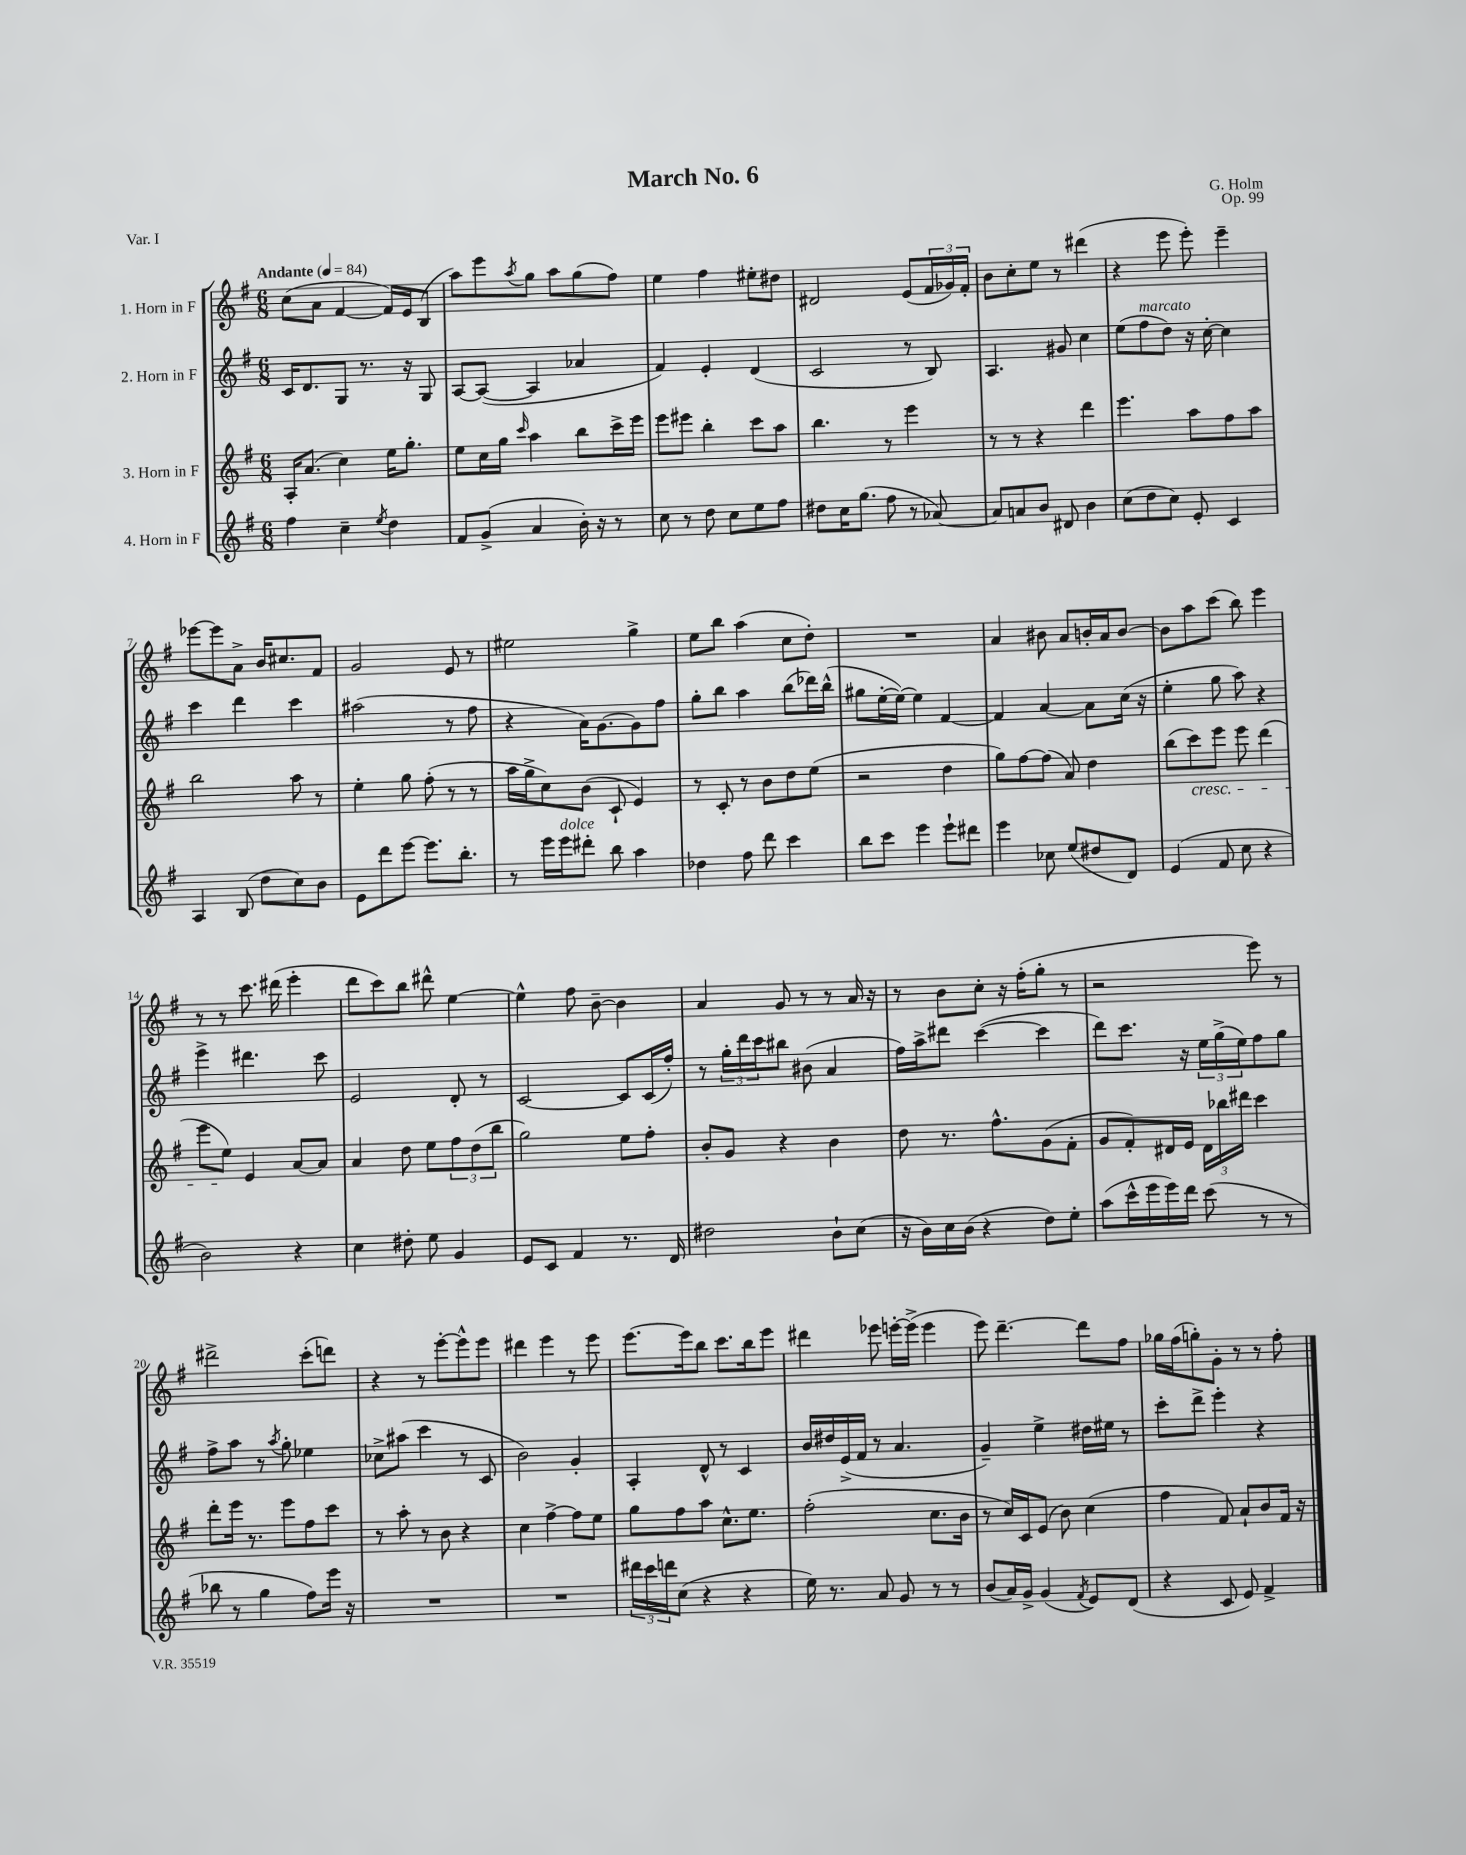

**kern	**kern	**kern	**kern
*part4	*part3	*part2	*part1
*staff4	*staff3	*staff2	*staff1
*I"4. Horn in F	*I"3. Horn in F	*I"2. Horn in F	*I"1. Horn in F
*clefG2	*clefG2	*clefG2	*clefG2
*k[f#]	*k[f#]	*k[f#]	*k[f#]
*M6/8	*M6/8	*M6/8	*M6/8
*MM84	*MM84	*MM84	*MM84
=1	=1	=1	=1
!	!	!	!LO:TX:a:B:t=Andante
4ff#\	16A'/KL	16c/KL	(8cc\L
.	(8.a/J	8.d/	.
.	.	.	8a\J
4cc~\	4cc\)	8G/J	[4f#/
.	.	8.r	.
8qee/	.	.	.
4dd\	16ee\KL	.	16f#/LL])
.	8.gg'\J	16r	16e/J
.	.	8G/	(8B/J
=2	=2	=2	=2
8f#/L	8ee\L	[8A/L	8aa\L)
(8g^/J	16cc\L	(8A/J_	8eee\
.	16gg\JJ	.	.
.	16qqccc/	.	8qaa/
4a/	4aa\	4A/]	8gg\J
.	.	.	8aa\L
16b'\)	8bb\L	4a-X/	(8gg\
16r	.	.	.
8r	16ccc^\L	.	8ff#\J)
.	16eee\JJ	.	.
=3	=3	=3	=3
8cc\	8eee\L	4f#/)	4ee\
8r	8eee#X\J	.	.
8dd\	4bb'\	4e'/	4ff#\
8cc\L	.	.	.
8ee\	8ccc\L	(4d/	8ee#X'\L
8ff#\J	8aa\J	.	8dd#X\J
=4	=4	=4	=4
8dd#X\L	4.bb\	2c/	2d#X/
16cc\K	.	.	.
(8.gg\J	.	.	.
8ff#\	8r	.	.
8r	4eee\	8r	(8e/L
[8a-X/)	.	8B/)	24f#/L
.	.	.	24g-X/)
.	.	.	24f#'/JJ
=5	=5	=5	=5
8a-/L]	8r	4.A/	8b\L
8an/	8r	.	8cc'\
8b/J	4r	.	8ee\J
8d#X/	.	8g#X/	8r
4b\	4ddd\	4cc\	(4ddd#X\
=6	=6	=6	=6
(8cc\L	4.eee\	(8ee\L	4r
!	!	!LO:TX:a:i:t=marcato	!
8dd\	.	8ff#\	.
8cc\J)	.	8dd\J)	8eee\
8e'/	8aa\L	16r	8eee'\)
.	.	[16cc'\	.
4c/	8ff#\	4cc\]	4eee~\
.	8aa\J	.	.
!!LO:LB:g=z
=7	=7	=7	=7
4A/	2bb\	4ccc\	[8eee-X\L
.	.	.	8eee-\]
(8B/	.	4ddd\	8a^\J
8dd\L	.	.	16b/KL
.	.	.	8.cc#X/
8cc\)	8aa\	4ccc\	.
8b\J	8r	.	8f#/J
=8	=8	=8	=8
8e\L	4ee'\	(2aa#X\	2g/
8ddd\	.	.	.
[8eee\J	8gg\	.	.
8.eee\L]	(8ff#'\	.	.
.	8r	8r	8e/
8.bb'\J	.	.	.
.	8r	8ff#\	8r
=9	=9	=9	=9
8r	16aa\LL	4r	2ee#X\
.	16gg^\J	.	.
16eee\LL	8cc\)	.	.
!LO:TX:a:i:t=dolce	!	!	!
16eee\J	.	.	.
8ddd#X'\J	(8b\J	16a\KL)	.
.	.	[8.g\	.
8bb\	8c`/	.	.
4aa\	4e/)	8g\]	4gg^\
.	.	8ff#\J	.
=10	=10	=10	=10
4dd-X\	8r	8gg'\L	8ee\L
.	8c'/	8bb\J	8bb\J
8ff#\	8r	4aa\	(4aa\
8ddd\	8b\L	.	.
4ccc\	8dd\	(8bb\L	8cc\L
.	(8ee\J	16ddd-X\L)	8dd'\J)
.	.	(16bb^^\JJ	.
=11	=11	=11	=11
8bb\L	2r	8gg#X\L	2.r
8ccc\J	.	[16ee'\L	.
.	.	16ee\JJ_)	.
4eee\	.	4ee\]	.
8eee`\L	4dd\	[4f#/	.
8ddd#X\J	.	.	.
=12	=12	=12	=12
4eee\	8gg\L)	4f#/]	4a/
.	[8ff#\	.	.
8cc-X\	(8ff#\J]	[4a/	8b#X\
(8ee/L	8a/)	.	8a/L
8dd#X/	4dd\	8a\L]	16bn'/L
.	.	.	16a/J
8d/J)	.	(16cc\Jk	[8b/J
.	.	16r	.
=13	=13	=13	=13
(4e/	(8bb\L	4ee'\	8b\L]
!	!LO:TX:b:i:t=cresc.	!	!
.	8ccc\)	.	8aa\
8f#/	8eee\J	8gg\	(8ccc\J
8cc\	8eee\	8aa\)	8bb\)
4r	(4ddd\	4r	4eee\
!!LO:LB:g=z
=14	=14	=14	=14
2b\)	8eee\L	4eee^\	8r
.	8ee\J)	.	8r
.	4e/	4.ddd#X\	8.ccc\
.	.	.	(16ddd#X\
4r	[8a/L	.	4eee'\
.	8a/J]	8ccc\	.
=15	=15	=15	=15
4cc\	4a/	2e/	8ddd\L
.	.	.	8ccc\)
8dd#X'\	8dd\	.	8bb\J
8ee\	8ee\L	.	8ddd#X^^\
4g/	12ff#\	8d'/	[4ee\
.	(12dd\	.	.
.	.	8r	.
.	12bb\J	.	.
=16	=16	=16	=16
8e/L	2gg\)	[2c/	4ee^^\]
8c/J	.	.	.
4f#/	.	.	8ff#\
.	.	.	[8b~\
8.r	8ee\L	8c/L]	4b\]
.	8ff#'\J	(16c/L	.
16d/	.	16ff#'/JJ)	.
=17	=17	=17	=17
2dd#X\	8b'/L	8r	4a/
.	8g/J	24gg'\LL	.
.	.	24ddd\	.
.	.	24ccc\J	.
.	4r	8bb#X\J	8g/
.	.	(8b#X\	8r
8b`\L	4b\	4a/	8r
(8cc\J	.	.	16a/
.	.	.	16r
=18	=18	=18	=18
16r	8dd\	16ff#\LL)	8r
16b\LL)	.	16aa^\J	.
16cc\	8.r	8ddd#X\J	8b\L
(16b\JJ	.	.	.
4r	.	([4ccc\	8cc'\J
.	8.ff#^^\L	.	.
.	.	.	16r
.	.	.	(16ff#'\KL
8dd\L)	(8g\	4ccc\]	8gg'\J
8ee'\J	8f#'\J	.	8r
=19	=19	=19	=19
(8aa\L	8g/L	8ddd\L)	2r
16ccc^^\L	8f#'/)	8.ccc\J	.
16eee\	.	.	.
16eee\)	16d#X/L	.	.
16ddd\JJ	16e/JJ	16r	.
(8ccc\	24d#\LL	24ee\LL	.
.	24bb-X\	(24gg^\	.
.	24ddd#X\JJ	24ee\J)	.
8r	4ccc\	8ff#\	8eee\)
8r	.	8gg\J	8r
!!LO:LB:g=z
=20	=20	=20	=20
8bb-X\	8ddd'\L	8ff#^\L	2ddd#X^\
8r	16eee\Jk	8aa\J	.
.	8.r	.	.
4gg\	.	8r	.
.	.	8qaa/	.
.	8eee\L	8gg'\	.
8ff#\L)	8ff#\	4ee-X\	(8ccc'\L
16eee\Jk	8ccc\J	.	8dddn\J)
16r	.	.	.
=21	=21	=21	=21
2.r	8r	8cc-X^\L	4r
.	8aa'\	(8aa#X\J	.
.	8r	4ccc\	8r
.	8b\	.	[8eee'\L
.	4r	8r	8eee^^\]
.	.	8c/	8eee\J
=22	=22	=22	=22
2.r	4cc\	2b\)	4ddd#X\
.	[4ff#^\	.	4eee\
.	8ff#\L]	4g'/	8r
.	8ee\J	.	8eee\
=23	=23	=23	=23
24ddd#X\LL	8gg\L	4A'/	[8.eee\L
24ccc\	.	.	.
24dddn\J	.	.	.
(8cc\J	8ff#\	.	.
.	.	.	16eee\k]
4r	8aa\J	8d^^/	8bb\J
.	8.cc^^\L	8r	8.ccc\L
4r	.	4c/	.
.	8.ee\J	.	16bb\k
.	.	.	8eee\J
=24	=24	=24	=24
16ee\)	(2ff#'\	16b/LL	4ddd#X\
8.r	.	16dd#X/	.
.	.	(16e^/	.
.	.	16f#/JJ	.
8a/	.	8r	8eee-X\
8g/	.	4.a/	[16eeen'\LL
.	.	.	(16eee^\JJ]
8r	8.cc\L	.	4eee\
8r	.	.	.
.	16b\Jk	.	.
=25	=25	=25	=25
(8b/L	8r	4g~/)	8eee\)
16a/L)	16cc/LL)	.	[4.ddd~\
16g^/JJ	16c/J	.	.
(4g/	(8e/J	4ee^\	.
.	8b\)	.	.
8qf#/	.	.	.
8e/L)	(4cc\	16dd#X\LL	8ddd\L]
.	.	16ee#X\JJ	.
(8d/J	.	8r	8ff#\J
=26	=26	=26	=26
4r	4ff#\	8ccc'\L	16gg-X\LL
.	.	.	(16ff#\J
.	.	8ddd^\J	8ggn'\)
8c/	8f#/)	4eee'\	8g'\J
8e/)	8a`/L	.	8r
4f#^/	8b/	4r	8r
.	16f#/Jk	.	8ff#'\
.	16r	.	.
==	==	==	==
*-	*-	*-	*-
